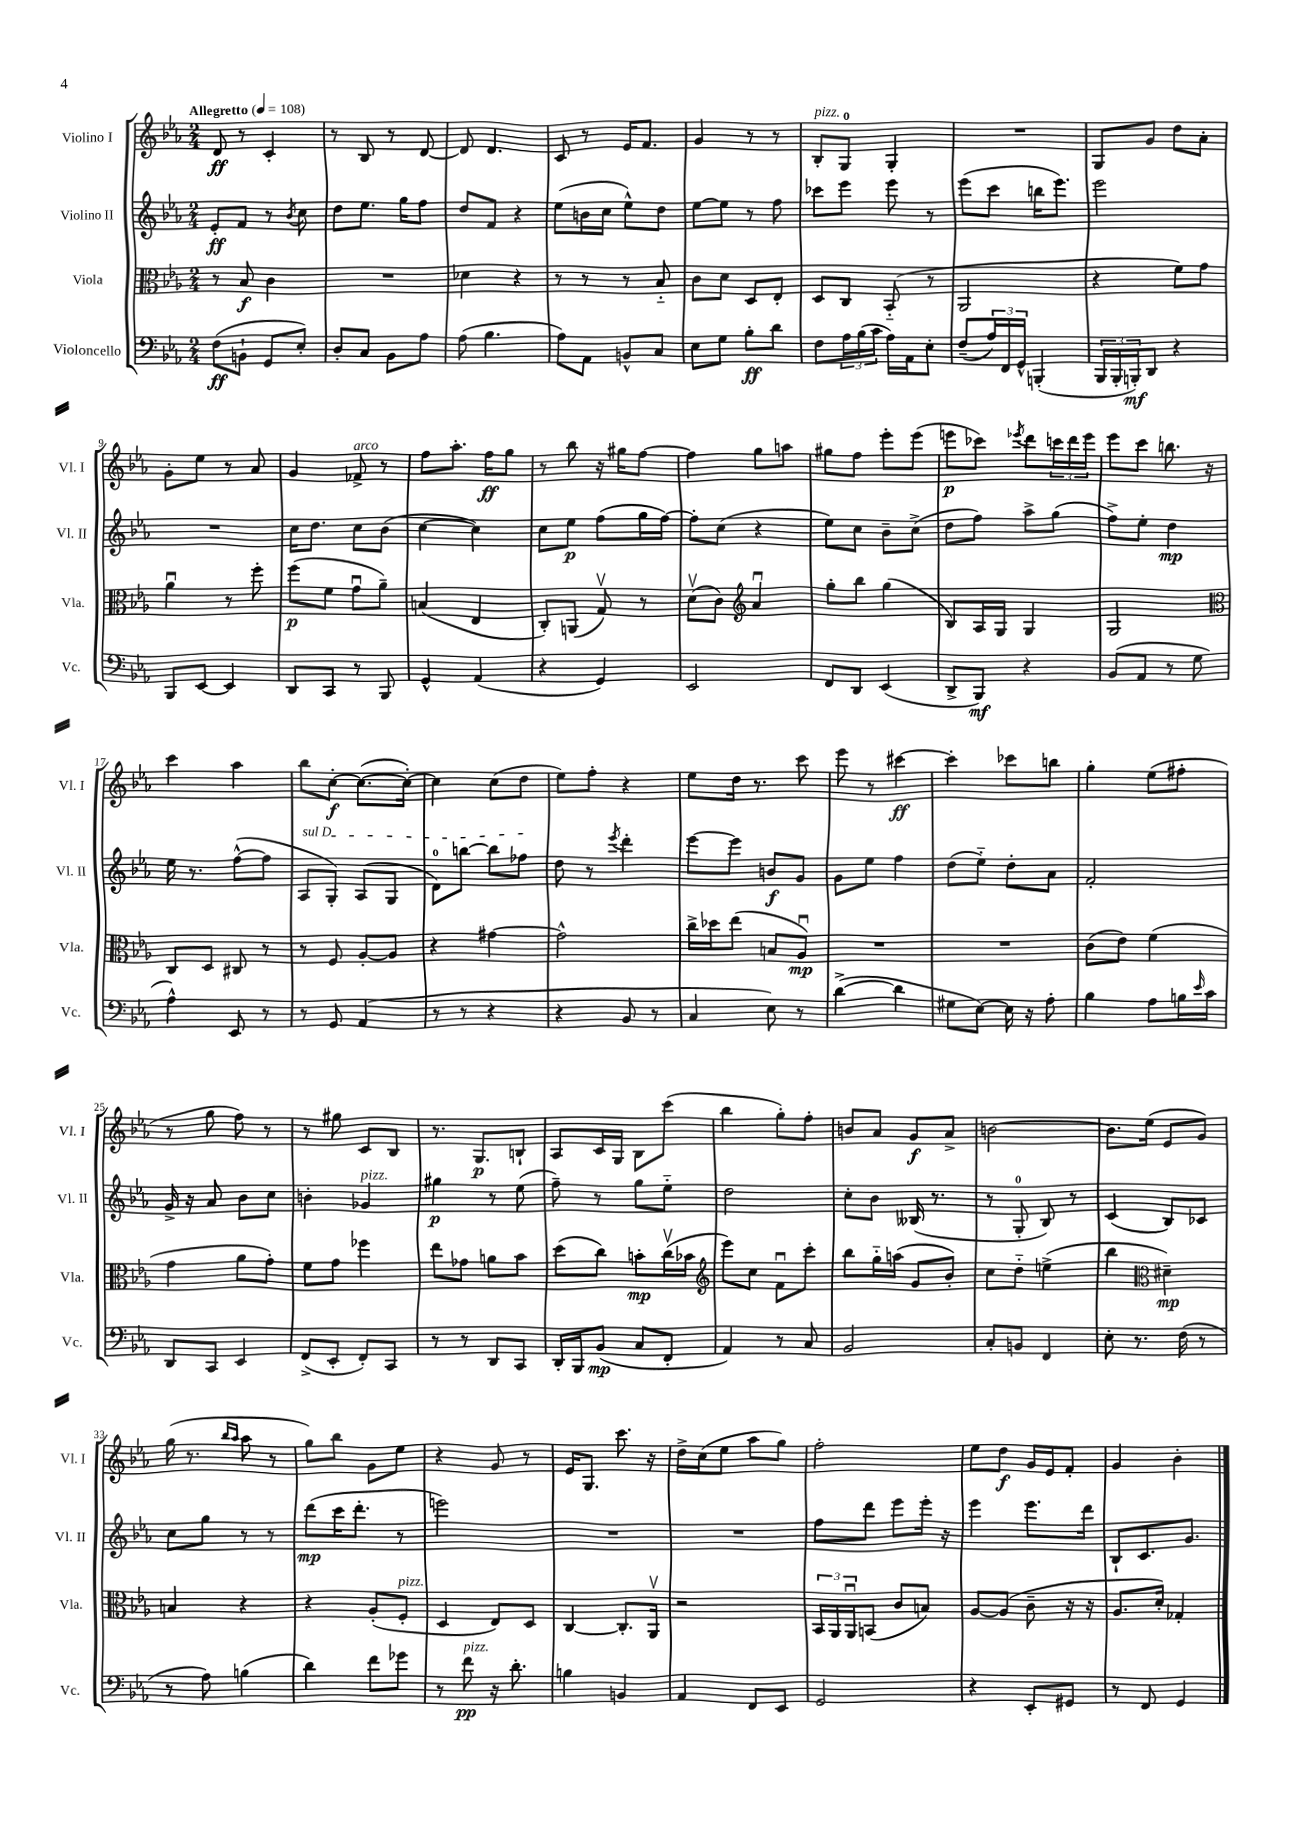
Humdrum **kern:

**kern	**dynam	**kern	**dynam	**kern	**dynam	**kern	**dynam
*part4	*part4	*part3	*part3	*part2	*part2	*part1	*part1
*staff4	*staff4	*staff3	*staff3	*staff2	*staff2	*staff1	*staff1
*I"Violoncello	*	*I"Viola	*	*I"Violino II	*	*I"Violino I	*
*I'Vc.	*	*I'Vla.	*	*I'Vl. II	*	*I'Vl. I	*
*clefF4	*	*clefC3	*	*clefG2	*	*clefG2	*
*k[b-e-a-]	*	*k[b-e-a-]	*	*k[b-e-a-]	*	*k[b-e-a-]	*
*M2/4	*	*M2/4	*	*M2/4	*	*M2/4	*
*MM108	*	*MM108	*	*MM108	*	*MM108	*
=1	=1	=1	=1	=1	=1	=1	=1
!	!	!	!	!	!	!LO:TX:a:B:t=Allegretto	!
(8F\L	ff	8r	.	8e-'/L	ff	8d/	ff
8BBn`\J	.	8B-/	f	8f/J	.	8r	.
8GG/L	.	4c\	.	8r	.	4c'/	.
.	.	.	.	8qb-/	.	.	.
8E-'/J)	.	.	.	8cc\	.	.	.
=2	=2	=2	=2	=2	=2	=2	=2
8D'/L	.	2r	.	8dd\L	.	8r	.
8C/J	.	.	.	8.ee-\J	.	8B-/	.
8BB-\L	.	.	.	.	.	8r	.
.	.	.	.	16gg\KL	.	.	.
8A-\J	.	.	.	8ff\J	.	[8d/	.
=3	=3	=3	=3	=3	=3	=3	=3
(8A-\	.	4d-X\	.	8dd/L	.	8d/]	.
4.B-\	.	.	.	8f/J	.	4.d/	.
.	.	4r	.	4r	.	.	.
=4	=4	=4	=4	=4	=4	=4	=4
8A-\L)	.	8r	.	(8ee-\L	.	8c/	.
8AA-\J	.	8r	.	16bn\L	.	8r	.
.	.	.	.	16cc\JJ	.	.	.
8BBn^^/L	.	8r	.	8ee-^^\L)	.	16e-/KL	.
.	.	.	.	.	.	8.f/J	.
8C/J	.	8B-/	.	8dd\J	.	.	.
=5	=5	=5	=5	=5	=5	=5	=5
8E-\L	.	8c\L	.	[8ee-\L	.	4g/	.
8G\J	.	8d\J	.	8ee-\J]	.	.	.
8B-'\L	ff	8D/L	.	8r	.	8r	.
8d\J	.	8E-'/J	.	8ff\	.	8r	.
=6	=6	=6	=6	=6	=6	=6	=6
!	!	!	!	!	!	!LO:TX:a:i:t=pizz.	!
8F\L	.	8D/L	.	8ccc-X\L	.	8B-'/L	.
24A-\L	.	8C/J	.	8eee-\J	.	8G/J	.
(24B-\	.	.	.	.	.	.	.
24c\JJ	.	.	.	.	.	.	.
16A-\LL)	.	(8BB-/	.	8eee-\	.	4G'/	.
16AA-\J	.	.	.	.	.	.	.
8E-'\J	.	8r	.	8r	.	.	.
=7	=7	=7	=7	=7	=7	=7	=7
(8F~/L	.	2AA-/	.	(8eee-\L	.	2r	.
24A-/L)	.	.	.	8ccc\J	.	.	.
24FF/	.	.	.	.	.	.	.
24GG^^/JJ	.	.	.	.	.	.	.
(4BBBn'/	.	.	.	16bbn\KL	.	.	.
.	.	.	.	8.eee-\J)	.	.	.
=8	=8	=8	=8	=8	=8	=8	=8
24BBB-/LL	.	4r	.	2eee-\	.	8G/L	.
24BBB-'/	.	.	.	.	.	.	.
24BBBn'/J)	mf	.	.	.	.	.	.
8DD/J	.	.	.	.	.	8g/J	.
4r	.	8f\L)	.	.	.	8dd\L	.
.	.	8g\J	.	.	.	8a-'\J	.
!!LO:LB:g=z
=9	=9	=9	=9	=9	=9	=9	=9
8BBB-/L	.	4a-u\	.	2r	.	8g'\L	.
[8EE-/J	.	.	.	.	.	8ee-\J	.
4EE-/]	.	8r	.	.	.	8r	.
.	.	8ff'\	.	.	.	8a-/	.
=10	=10	=10	=10	=10	=10	=10	=10
8DD/L	.	(8ff\L	p	16cc\KL	.	4g/	.
.	.	.	.	8.dd\J	.	.	.
8CC/J	.	8f\J	.	.	.	.	.
!	!	!	!	!	!	!LO:TX:a:i:t=arco	!
8r	.	8gu\L	.	8cc\L	.	8f-X^/	.
8BBB-/	.	8a-~\J)	.	(8b-\J	.	8r	.
=11	=11	=11	=11	=11	=11	=11	=11
4GG^^/	.	(4Bn/	.	[4cc\	.	8ff\L	.
.	.	.	.	.	.	8.aa-'\J	.
(4AA-/	.	4E-/	.	4cc\])	.	.	.
.	.	.	.	.	.	16ff\KL	ff
.	.	.	.	.	.	8gg\J	.
=12	=12	=12	=12	=12	=12	=12	=12
4r	.	8C'/L)	.	8cc\L	.	8r	.
.	.	(8AAn/J	.	8ee-\J	p	8bb-\	.
4GG/)	.	8Gv/)	.	(8ff\L	.	16r	.
.	.	.	.	.	.	16gg#X\KL	.
.	.	8r	.	16gg\L	.	[8ff\J	.
.	.	.	.	[16ff\JJ)	.	.	.
=13	=13	=13	=13	=13	=13	=13	=13
2EE-/	.	(8dv\L	.	8ff'\L]	.	4ff\]	.
.	.	8c\J)	.	(8cc\J	.	.	.
*	*	*clefG2	*	*	*	*	*
.	.	4a-u/	.	4r	.	8gg\L	.
.	.	.	.	.	.	8aan\J	.
=14	=14	=14	=14	=14	=14	=14	=14
8FF/L	.	8gg'\L	.	8ee-\L)	.	8gg#X\L	.
8DD/J	.	8bb-\J	.	8cc\J	.	8ff\J	.
(4EE-/	.	(4gg\	.	8b-~\L	.	8eee-'\L	.
.	.	.	.	(8cc^\J	.	(8eee-\J	.
=15	=15	=15	=15	=15	=15	=15	=15
8DD^/L	.	8B-/L)	.	8dd\L	.	8eeen\L	p
8BBB-/J)	mf	16A-/L	.	8ff\J)	.	8ccc-X\J)	.
.	.	16G/JJ	.	.	.	.	.
.	.	.	.	.	.	8qeee-X/	.
4r	.	4G/	.	8aa-^\L	.	8ddd\L	.
.	.	.	.	(8gg\J	.	24cccn\L	.
.	.	.	.	.	.	24ddd\	.
.	.	.	.	.	.	24eee-\JJ	.
=16	=16	=16	=16	=16	=16	=16	=16
(8BB-/L	.	2G/	.	8ff^\L)	.	8eee-\L	.
8AA-/J	.	.	.	8ee-'\J	.	8ccc\J	.
8r	.	.	.	4dd\	mp	8.bbn\	.
8G\	.	.	.	.	.	.	.
.	.	.	.	.	.	16r	.
!!LO:LB:g=z
=17	=17	=17	=17	=17	=17	=17	=17
*	*	*clefC3	*	*	*	*	*
4A-^^\)	.	8C/L	.	16ee-\	.	4ccc\	.
.	.	.	.	8.r	.	.	.
.	.	8D/J	.	.	.	.	.
8EE-/	.	8C#X/	.	([8ff^^\L	.	4aa-\	.
8r	.	8r	.	8ff\J]	.	.	.
=18	=18	=18	=18	=18	=18	=18	=18
!	!	!	!	!LO:TX:a:i:t=sul D	!	!	!
8r	.	8r	.	8A-/L	.	8bb-\L	.
8GG/	.	8F/	.	8G'/J)	.	[8cc'\J	f
(4AA-/	.	[8A-'/L	.	(8A-/L	.	(8.cc\L_	.
.	.	8A-/J]	.	8G/J	.	.	.
.	.	.	.	.	.	16cc'\Jk_)	.
=19	=19	=19	=19	=19	=19	=19	=19
8r	.	4r	.	8d\L)	.	4cc\]	.
8r	.	.	.	[8bbn\J	.	.	.
4r	.	[4g#X\	.	8bb\L]	.	(8cc\L	.
.	.	.	.	8ff-X\J	.	8dd\J	.
=20	=20	=20	=20	=20	=20	=20	=20
4r	.	2g#^^\]	.	8dd\	.	8ee-\L)	.
.	.	.	.	8r	.	8ff'\J	.
.	.	.	.	8qeee-/	.	.	.
8BB-/	.	.	.	4ddd'\	.	4r	.
8r	.	.	.	.	.	.	.
=21	=21	=21	=21	=21	=21	=21	=21
4C/	.	16cc^\LL	.	[8eee-\L	.	8ee-\L	.
.	.	16dd-X\J	.	.	.	.	.
.	.	(8ee-\J	.	8eee-\J]	.	16dd\Jk	.
.	.	.	.	.	.	8.r	.
8E-\)	.	8Bn/L	.	8bn/L	f	.	.
8r	.	8A-u/J)	mp	8g/J	.	8ccc\	.
=22	=22	=22	=22	=22	=22	=22	=22
([4d^\	.	2r	.	8g\L	.	8eee-\	.
.	.	.	.	8ee-\J	.	8r	.
4d\]	.	.	.	4ff\	.	[4ccc#X\	ff
=23	=23	=23	=23	=23	=23	=23	=23
8G#X\L	.	2r	.	(8dd\L	.	4ccc#'\]	.
[8E-\J)	.	.	.	8ee-\J)	.	.	.
16E-\]	.	.	.	8dd'\L	.	8ccc-X\L	.
16r	.	.	.	.	.	.	.
8A-'\	.	.	.	8a-\J	.	8bbn\J	.
=24	=24	=24	=24	=24	=24	=24	=24
4B-\	.	(8c\L	.	2f'/	.	4gg'\	.
.	.	8e-\J)	.	.	.	.	.
8A-\L	.	(4f\	.	.	.	(8ee-\L	.
16Bn\L	.	.	.	.	.	8ff#X'\J	.
16qqe-/	.	.	.	.	.	.	.
16c\JJ	.	.	.	.	.	.	.
!!LO:LB:g=z
=25	=25	=25	=25	=25	=25	=25	=25
8DD/L	.	4g\	.	16g^/	.	8r	.
.	.	.	.	16r	.	.	.
8CC/J	.	.	.	8a-/	.	8gg\	.
4EE-/	.	8a-\L	.	8b-\L	.	8ff\)	.
.	.	8g'\J)	.	8cc\J	.	8r	.
=26	=26	=26	=26	=26	=26	=26	=26
(8FF^/L	.	8f\L	.	4bn'\	.	8r	.
8EE-'/J	.	8g\J	.	.	.	8gg#X\	.
!	!	!	!	!LO:TX:a:i:t=pizz.	!	!	!
8FF'/L)	.	4ff-X\	.	4g-X/	.	8c/L	.
8CC/J	.	.	.	.	.	8B-/J	.
=27	=27	=27	=27	=27	=27	=27	=27
8r	.	8ee-\L	.	4gg#X\	p	8.r	.
8r	.	8g-X\J	.	.	.	.	.
.	.	.	.	.	.	8.G/L	p
8DD/L	.	8an\L	.	8r	.	.	.
8CC/J	.	8b-\J	.	(8ee-\	.	8Bn`/J	.
=28	=28	=28	=28	=28	=28	=28	=28
16DD'/LL	.	(8dd\L	.	8ff~\)	.	8A-/L	.
16BBB-/J	.	.	.	.	.	.	.
(8BB-/J	mp	8cc\J)	.	8r	.	16c/L	.
.	.	.	.	.	.	16G/JJ	.
8C/L	.	8bn'\L	mp	8gg\L	.	8B-\L	.
8FF'/J	.	(16ccv\L	.	8ee-\J	.	(8ccc\J	.
.	.	16b-X\JJ	.	.	.	.	.
=29	=29	=29	=29	=29	=29	=29	=29
*	*	*clefG2	*	*	*	*	*
4AA-/)	.	8eee-\L)	.	2dd\	.	4bb-\	.
.	.	8cc\J	.	.	.	.	.
8r	.	8fu\L	.	.	.	8gg'\L)	.
8C/	.	8ccc'\J	.	.	.	8ff'\J	.
=30	=30	=30	=30	=30	=30	=30	=30
2BB-/	.	8bb-\L	.	8cc'\L	.	8bn/L	.
.	.	16gg\L	.	8b-\J	.	8a-/J	.
.	.	(16aan\JJ	.	.	.	.	.
.	.	8g/L	.	(16B--X/	.	8g/L	f
.	.	.	.	8.r	.	.	.
.	.	8b-'/J)	.	.	.	8a-^/J	.
=31	=31	=31	=31	=31	=31	=31	=31
8C'/L	.	8cc\L	.	8r	.	[2bn\	.
8BBn/J	.	8dd\J	.	8G'/	.	.	.
4FF/	.	(4een^\	.	8B-/)	.	.	.
.	.	.	.	8r	.	.	.
=32	=32	=32	=32	=32	=32	=32	=32
8E-'\	.	4bb-\	.	(4c/	.	8.b\L]	.
8.r	.	.	.	.	.	.	.
.	.	.	.	.	.	(16ee-\Jk	.
*	*	*clefC3	*	*	*	*	*
.	.	4d#X~\)	mp	8B-/L)	.	8e-/L	.
(16F\	.	.	.	.	.	.	.
8r	.	.	.	8c-X/J	.	8g/J)	.
!!LO:LB:g=z
=33	=33	=33	=33	=33	=33	=33	=33
8r	.	4Bn/	.	8cc\L	.	(16gg\	.
.	.	.	.	.	.	8.r	.
8A-\)	.	.	.	8gg\J	.	.	.
.	.	.	.	.	.	16qqbb-/LL	.
.	.	.	.	.	.	16qqaa-/JJ	.
(4Bn\	.	4r	.	8r	.	8aa-\	.
.	.	.	.	8r	.	8r	.
=34	=34	=34	=34	=34	=34	=34	=34
4d\)	.	4r	.	(8ddd\L	mp	8gg\L)	.
.	.	.	.	16ccc\K	.	8bb-\J	.
.	.	.	.	8.ddd'\J	.	.	.
8f\L	.	(8A-'/L	.	.	.	8g\L	.
!	!	!LO:TX:a:i:t=pizz.	!	!	!	!	!
8g-X\J	.	8F'/J	.	8r	.	8ee-\J	.
=35	=35	=35	=35	=35	=35	=35	=35
8r	.	4D/	.	2eeen\)	.	4r	.
!LO:TX:a:i:t=pizz.	!	!	!	!	!	!	!
8f\	pp	.	.	.	.	.	.
16r	.	8E-/L)	.	.	.	8g/	.
8.d'\	.	.	.	.	.	.	.
.	.	8D/J	.	.	.	8r	.
=36	=36	=36	=36	=36	=36	=36	=36
4Bn\	.	[4C/	.	2r	.	16e-/KL	.
.	.	.	.	.	.	8.G/J	.
4BBn/	.	8.C'/L]	.	.	.	8.ccc\	.
.	.	16AA-v/Jk	.	.	.	16r	.
=37	=37	=37	=37	=37	=37	=37	=37
4AA-/	.	2r	.	2r	.	16dd^\LL	.
.	.	.	.	.	.	(16cc\J	.
.	.	.	.	.	.	8ee-\J	.
8FF/L	.	.	.	.	.	8aa-\L	.
8EE-/J	.	.	.	.	.	8gg\J)	.
=38	=38	=38	=38	=38	=38	=38	=38
2GG/	.	24BB-/LL	.	8ff\L	.	2ff'\	.
.	.	24AA-/	.	.	.	.	.
.	.	24AA-u/J	.	.	.	.	.
.	.	(8BBn/J	.	8ddd\J	.	.	.
.	.	8c/L	.	8eee-\L	.	.	.
.	.	8Bn/J)	.	16eee-'\Jk	.	.	.
.	.	.	.	16r	.	.	.
=39	=39	=39	=39	=39	=39	=39	=39
4r	.	[8A-/L	.	4eee-\	.	8ee-\L	.
.	.	(8A-/J]	.	.	.	8dd\J	f
8EE-'/L	.	8c~\	.	8.eee-\L	.	16g/LL	.
.	.	.	.	.	.	16e-/J	.
8GG#X/J	.	16r	.	.	.	8f'/J	.
.	.	16r	.	16ddd\Jk	.	.	.
=40	=40	=40	=40	=40	=40	=40	=40
8r	.	8.A-/L	.	8B-`/L	.	4g/	.
8FF/	.	.	.	8.c/	.	.	.
.	.	16d'/Jk)	.	.	.	.	.
4GG/	.	4G-X'/	.	.	.	4b-'\	.
.	.	.	.	8.g/J	.	.	.
==	==	==	==	==	==	==	==
*-	*-	*-	*-	*-	*-	*-	*-
